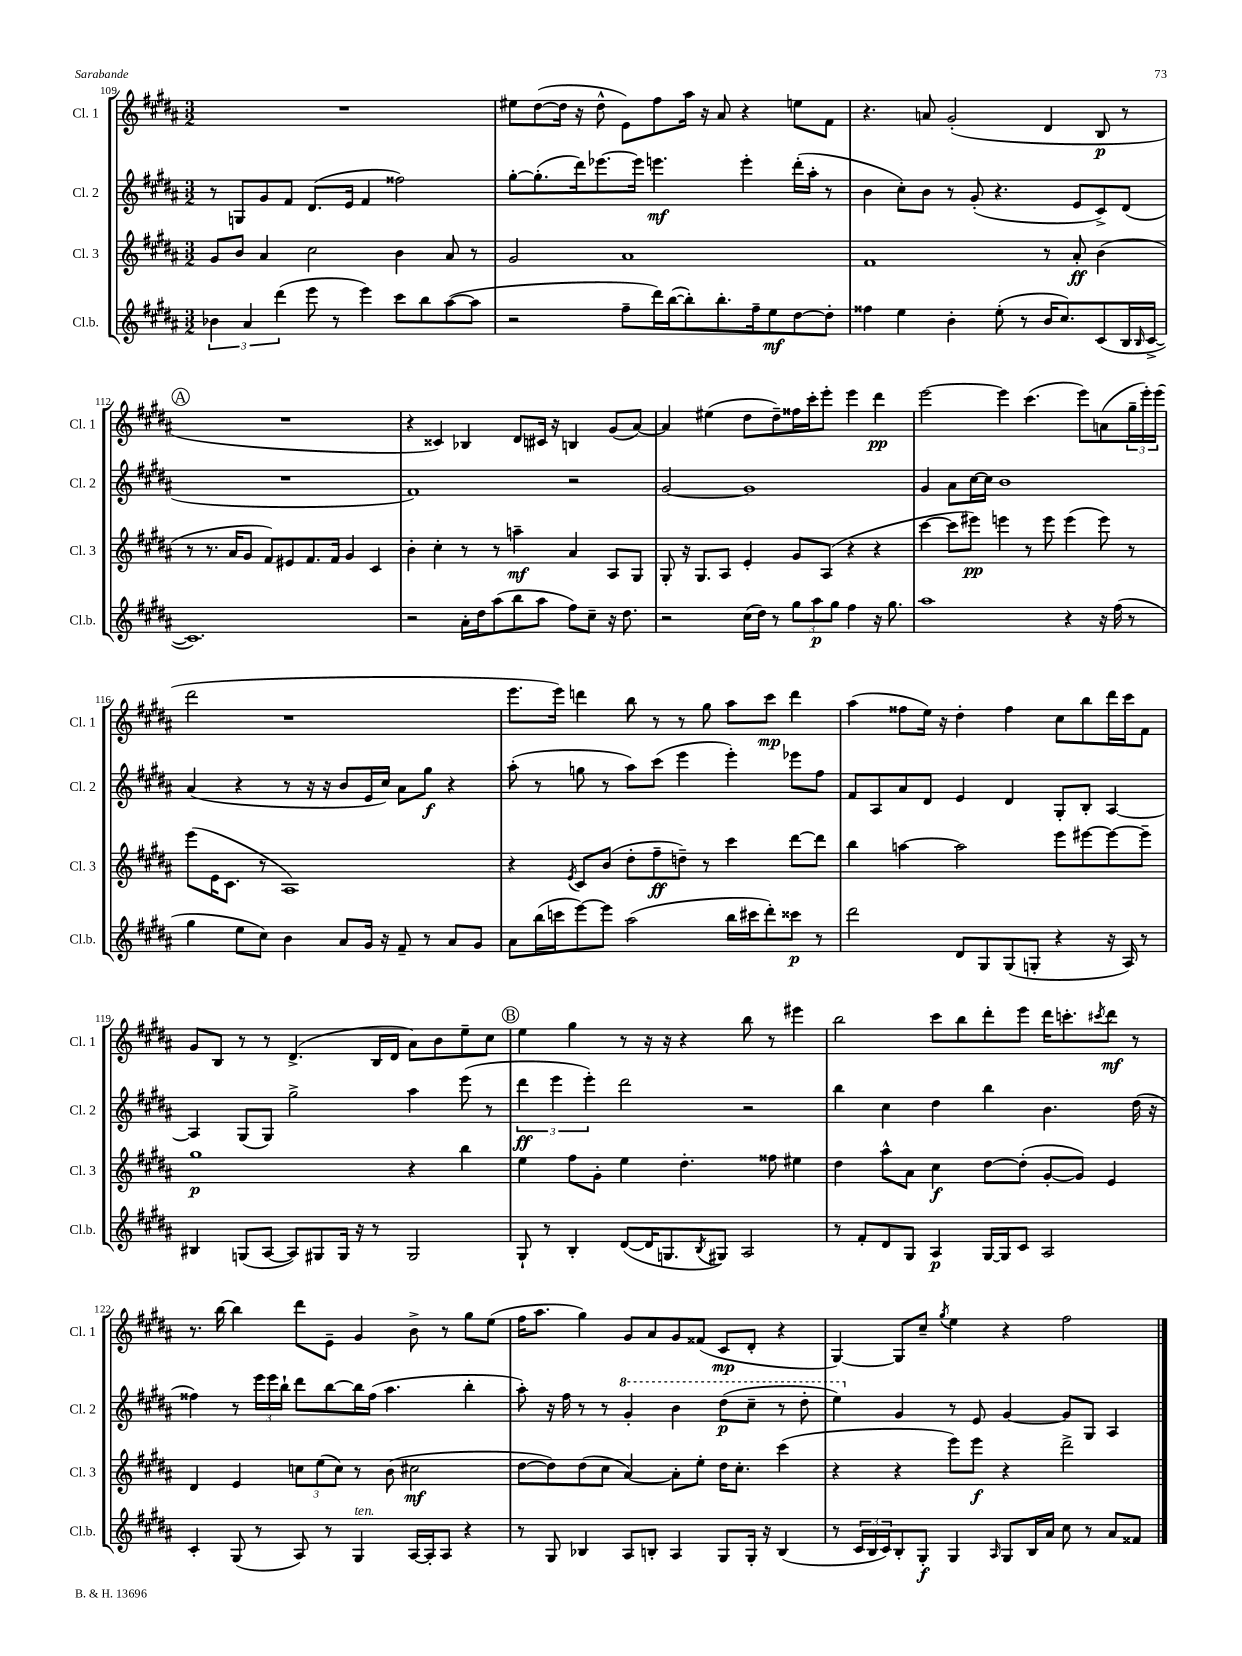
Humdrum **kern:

**kern	**kern	**kern	**kern
*staff4	*staff3	*staff2	*staff1
*clefG2	*clefG2	*clefG2	*clefG2
*k[f#c#g#d#a#]	*k[f#c#g#d#a#]	*k[f#c#g#d#a#]	*k[f#c#g#d#a#]
*M3/2	*M3/2	*M3/2	*M3/2
6b-	8g#	8r	1.r
.	8b	8G	.
6a#	.	.	.
.	4a#	8g#	.
(6ddd#	.	.	.
.	.	8f#	.
8eee	2cc#	(8.d#	.
8r	.	.	.
.	.	16e	.
4eee)	.	4f#	.
8ccc#	4b	2ff##)	.
8bb	.	.	.
([8aa#	8a#	.	.
8aa#]	8r	.	.
=	=	=	=
2r	2g#	[8gg#'	8ee#
.	.	(8.gg#']	([8dd#
.	.	.	16dd#]
.	.	16ddd#)	16r
.	.	[8.eee-	8dd#^^
8ff#~	1a#	.	8e)
.	.	16eee-]	.
16ddd#)	.	4.eee	8ff#
([16bb	.	.	.
8bb'])	.	.	16aa#
.	.	.	16r
8.bb'	.	.	8a#
.	.	4eee'	4r
16ff#~	.	.	.
8ee	.	.	.
[8dd#	.	(16ddd#'	8ee
.	.	16aa#'	.
8dd#']	.	8r	8f#
=	=	=	=
4ff##	1f#	4b	4.r
4ee	.	8cc#')	.
.	.	8b	8a
4b'	.	8r	(2g#'
.	.	(8g#'	.
(8ee'	.	4.r	.
8r	.	.	.
16b	8r	.	4d#
8.cc#)	.	.	.
.	8a#'	8e	.
(8c#	(4b	8c#^)	8B
16B	.	(8d#	8r
16qqB	.	.	.
[16c#^	.	.	.
=	=	=	=
1.c#])	8r	1.r	1.r
.	8.r	.	.
.	16a#	.	.
.	8g#	.	.
.	8f#)	.	.
.	8e#	.	.
.	8.f#	.	.
.	16f#	.	.
.	4g#	.	.
.	4c#	.	.
=	=	=	=
2r	4b'	1f#)	4r
.	4cc#'	.	4c##)
16a#'	8r	.	4B-
16dd#	.	.	.
(8aa#	8r	.	.
8bb	4aa~	.	8d#
8aa#	.	.	16c#
.	.	.	16r
8ff#)	4a#	2r	4B
8cc#~	.	.	.
16r	8A#	.	(8g#
8.dd#	.	.	.
.	8G#	.	[8a#)
=	=	=	=
2r	8G#'	[2g#	4a#]
.	16r	.	.
.	8.G#	.	.
.	.	.	(4ee#
.	8A#	.	.
(16cc#	4e'	1g#]	8dd#
16dd#)	.	.	.
8r	.	.	8dd#~)
12gg#	8g#	.	16ff##
.	.	.	16ccc#'
12aa#	.	.	.
.	(8A#	.	8eee'
12gg#	.	.	.
4ff#	4r	.	4eee
16r	4r	.	4ddd#
8.gg#	.	.	.
=	=	=	=
1aa#	[4ccc#	4g#	[2eee
.	8ccc#]	8a#	.
.	8eee#)	[16cc#	.
.	.	16cc#]	.
.	4eee	1b	4eee]
.	8r	.	(4.ccc#
.	8eee	.	.
4r	(4eee	.	.
.	.	.	8eee)
16r	8eee)	.	(8a
(16ff#	.	.	.
8r	8r	.	24gg#~
.	.	.	24eee')
.	.	.	(24eee
=	=	=	=
4gg#	(8eee	(4a#	2ddd#
.	16e	.	.
.	8.c#	.	.
8ee	.	4r	.
8cc#)	8r	.	.
4b	1A#)	8r	1r
.	.	16r	.
.	.	16r	.
8a#	.	8b	.
16g#	.	16e	.
16r	.	16cc#)	.
8f#~	.	8a#	.
8r	.	8gg#	.
8a#	.	4r	.
8g#	.	.	.
=	=	=	=
8a#	4r	(8aa#'	8.eee
(16bb	.	8r	.
16ccc	.	.	16eee)
.	8qe	.	.
[8eee)	8c#	8gg	4ddd
8eee]	(8b	8r	.
(2aa#	8dd#'	8aa#)	8bb
.	8ff#~	(8ccc#	8r
.	8dd~)	4eee	8r
.	8r	.	8gg#
16bb	4ccc#	4eee')	8aa#
16ccc#	.	.	.
8ddd#')	.	.	8ccc#
8ccc##	[8ddd#	8eee-	4ddd
8r	8ddd#]	8ff#	.
=	=	=	=
2ddd#	4bb	8f#	(4aa#
.	.	8A#	.
.	[4aa	8a#	8ff##
.	.	8d#	16ee)
.	.	.	16r
8d#	2aa]	4e	4dd#'
8G#	.	.	.
(8G#	.	4d#	4ff##
8G'	.	.	.
4r	8eee	8G#'	8cc#
.	[8eee#	8B'	8bb
16r	8eee#_	[4A#	16ddd#
16A#)	.	.	16ccc#
8r	8eee#~]	.	8f#
=	=	=	=
4B#	1gg#	4A#]	8g#
.	.	.	8B
(8G	.	(8G#	8r
[8A#	.	8G#)	8r
8A#])	.	2gg#^	(4.d#^
8G#	.	.	.
16G#	.	.	.
16r	.	.	.
8r	.	.	16B
.	.	.	16d#
2G#	4r	4aa#	8a#)
.	.	.	8b
.	4bb	(8eee	8ee~
.	.	8r	8cc#
=	=	=	=
8G#`	4ee	6ddd#	4ee
8r	.	.	.
.	.	6eee	.
4B'	8ff#	.	4gg#
.	.	6eee')	.
.	8g#'	.	.
([8d#	4ee	2ddd#	8r
16d#]	.	.	16r
8.G	.	.	16r
.	4.dd#'	.	4r
8qB	.	.	.
8G#)	.	.	.
2A#	.	2r	8bb
.	8ff##	.	8r
.	4ee#	.	4eee#
=	=	=	=
8r	4dd#	4bb	2bb
8f#'	.	.	.
8d#	8aa#^^	4cc#	.
8G#	8a#	.	.
4A#	4cc#	4dd#	8ccc#
.	.	.	8bb
[16G#	[8dd#	4bb	8ddd#'
16G#]	.	.	.
8c#	(8dd#']	.	8eee
2A#	[8g#'	4.b	16ddd#
.	.	.	8.ccc'
.	8g#])	.	.
.	.	.	8qccc#
.	4e	.	8ddd#
.	.	(16dd#	8r
.	.	16r	.
=	=	=	=
4c#'	4d#	4ff##)	8.r
.	.	.	[16bb
(8G#	4e	8r	4bb]
8r	.	24eee	.
.	.	24eee	.
.	.	24bb`	.
8A#)	12cc	8ddd#	8ddd#
.	(12ee	.	.
8r	.	[8bb	8e~
.	12cc)	.	.
4G#	8r	16bb]	4g#
.	.	(16ff##	.
.	(8b	4.aa#	.
[16A#	2cc#	.	8b^
16A#']	.	.	.
8A#	.	.	8r
4r	.	4bb'	8gg#
.	.	.	(8ee
=	=	=	=
8r	[8dd#	8aa#')	16ff#
.	.	.	8.aa#
8G#	8dd#])	16r	.
.	.	16ff#	.
4B-	(8dd#	8r	4gg#)
.	8cc#	8r	.
8A#	[4a#)	4gg#'	8g#
8B'	.	.	8a#
4A#	8a#']	4bb	8g#
.	8ee'	.	(8f##
8G#	16dd#	(8ddd#	8c#
.	8.cc#'	.	.
16G#'	.	8ccc#~	8d#'
16r	.	.	.
(4B	(4ccc#	8r	4r
.	.	8ddd#'	.
=	=	=	=
8r	4r	4eee)	[4G#)
24c#	.	.	.
24B	.	.	.
24c#)	.	.	.
8B'	4r	4g#	8G#]
8G#'	.	.	8cc#~
.	.	.	8qgg#
4G#	8eee)	8r	4ee
.	8eee	8e	.
16qqA#	.	.	.
8G#	4r	[4g#	4r
16B	.	.	.
16a#	.	.	.
8cc#	2ddd#^	8g#]	2ff#
8r	.	8G#	.
8a#	.	4A#	.
8f##	.	.	.
==	==	==	==
*-	*-	*-	*-
